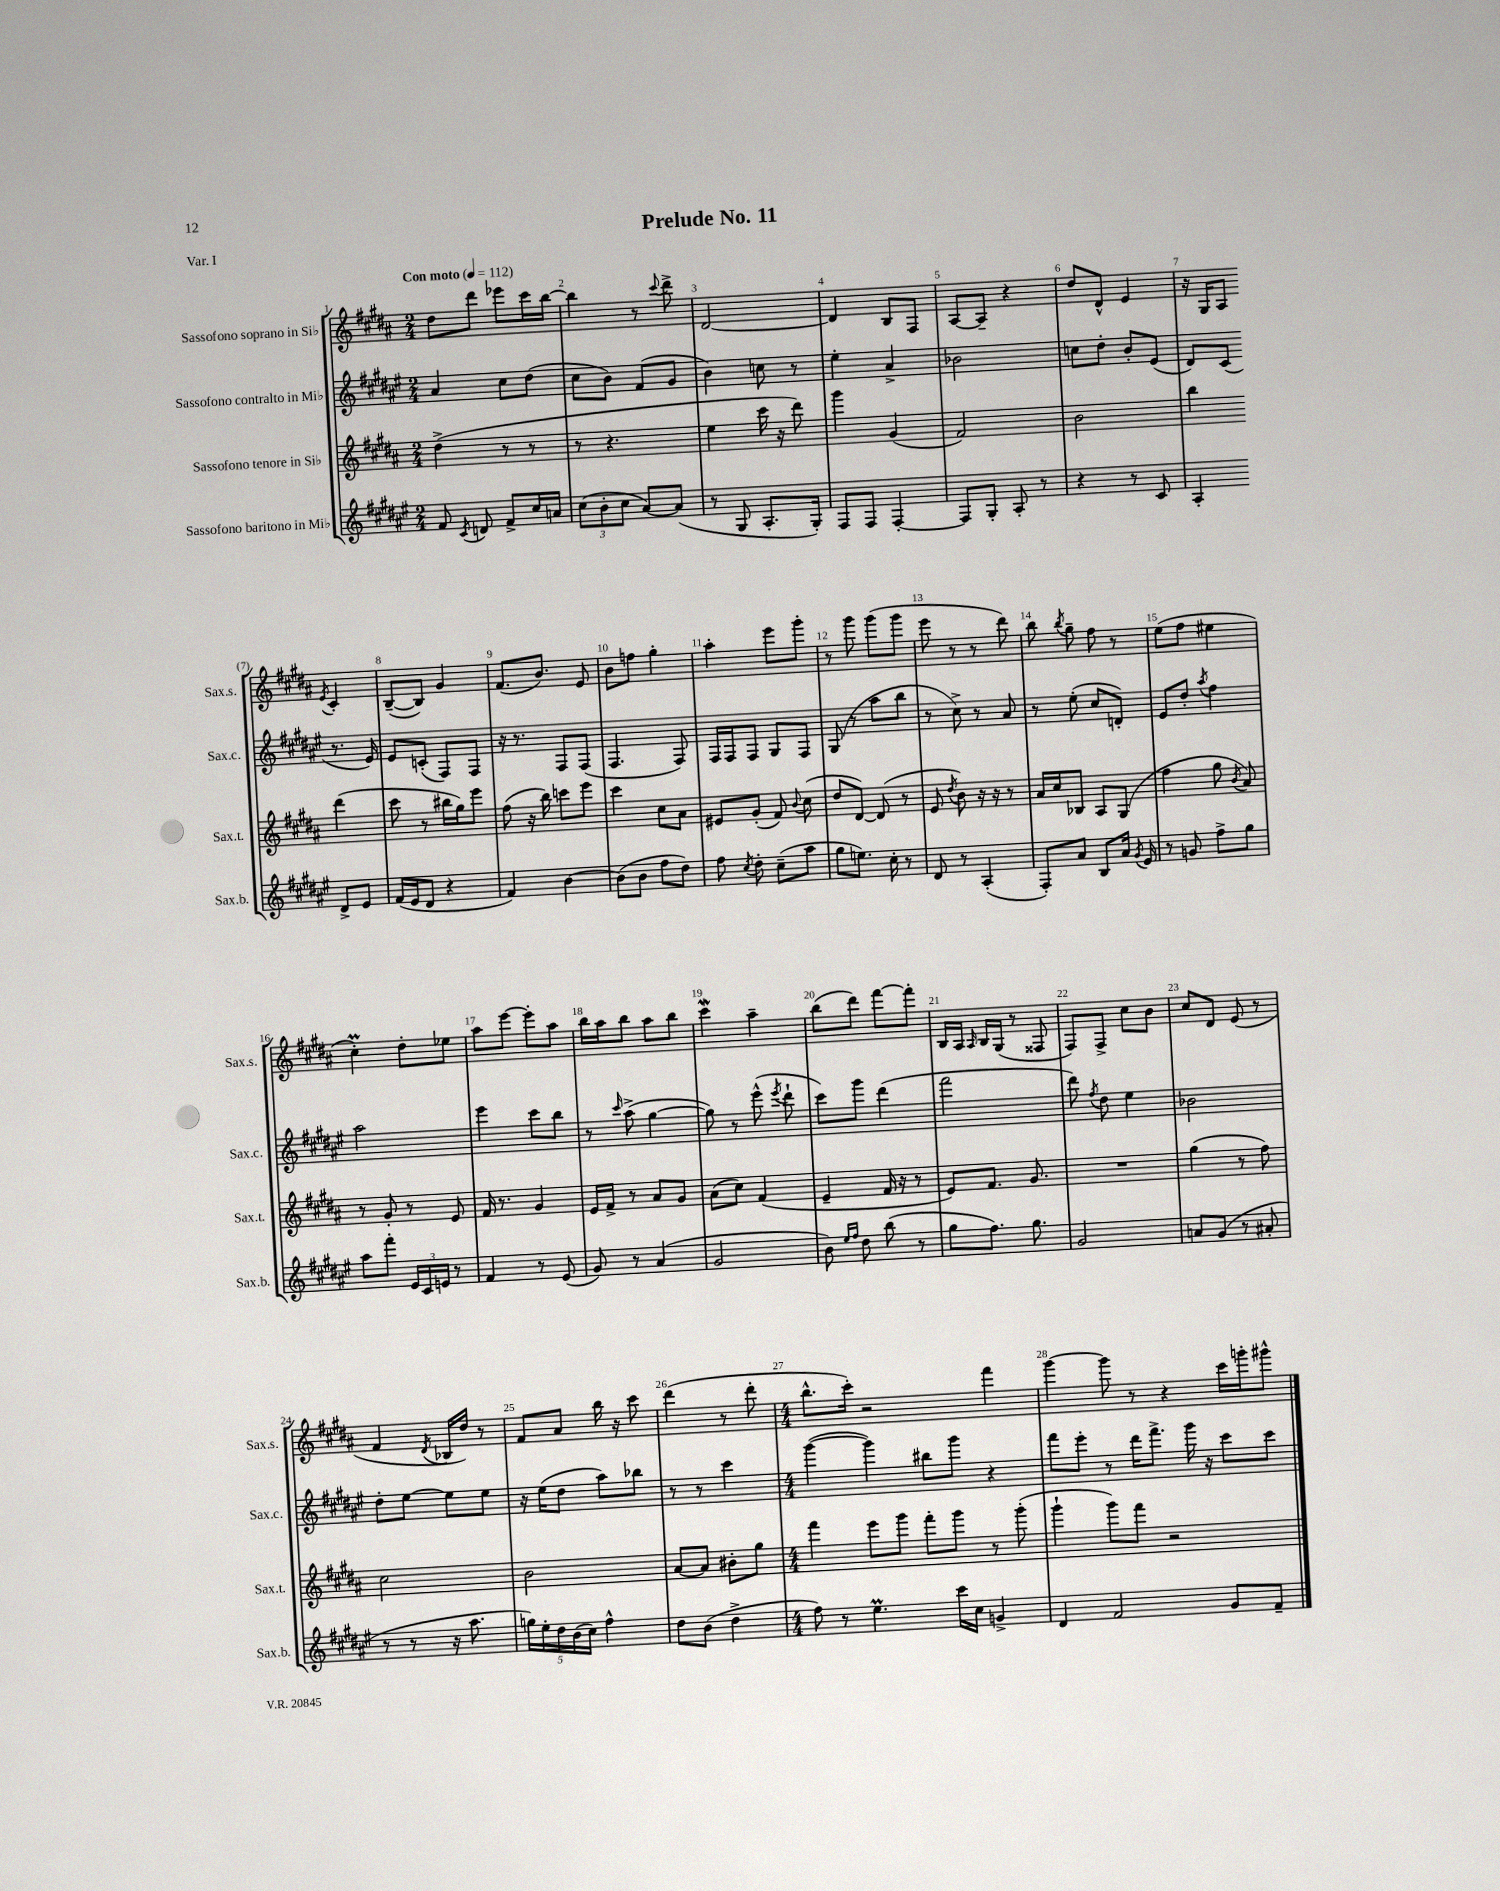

**kern	**kern	**kern	**kern
*staff4	*staff3	*staff2	*staff1
*clefG2	*clefG2	*clefG2	*clefG2
*k[f#c#g#d#a#e#]	*k[f#c#g#d#a#]	*k[f#c#g#d#a#e#]	*k[f#c#g#d#a#]
*M2/4	*M2/4	*M2/4	*M2/4
*MM112	*MM112	*MM112	*MM112
8f#	(4dd#^	4a#	8dd#
8qc#	.	.	.
8d	.	.	8ddd#
8f#^	8r	8cc#	8eee-
16cc#	8r	(8dd#	16ccc#
16a	.	.	[16bb
=	=	=	=
(12cc#	8r	8cc#	4bb]
12b'	.	.	.
.	4.r	8b)	.
12cc#	.	.	.
[8a#)	.	(8f#	8r
.	.	.	8qqccc#
(8a#]	.	8g#	8ddd#^
=	=	=	=
8r	4ee	4b)	[2d#
8G#	.	.	.
8.A#'	16ccc#	8cc	.
.	16r	.	.
.	8ddd#)	8r	.
16G#')	.	.	.
=	=	=	=
8F#	4ggg#	4ee#'	4d#]
8F#	.	.	.
[4F#'	(4g#	4a#^	8B
.	.	.	8F#
=	=	=	=
8F#]	2f#)	2b-	[8A#
8G#'	.	.	8A#~]
8A#'	.	.	4r
8r	.	.	.
=	=	=	=
4r	2b	8cc	8dd#
.	.	8dd#'	8d#^^
8r	.	8b'	4e
8c#	.	(8e#	.
=	=	=	=
4A#'	4bb	8d#)	16r
.	.	.	16G#
.	.	(8c#	8A#
.	.	.	8qe
8d#^	(4ddd#	8.r	4c#'
8e#	.	.	.
.	.	16e#)	.
=	=	=	=
(16f#	8ccc#	8e#	([8B~
16e#	.	.	.
8d#	8r	(8c'	8B])
4r	16bb#	8F#)	4g#
.	16gg#)	.	.
.	8eee	8F#	.
=	=	=	=
4f#)	(8ff#	16r	(8.f#
.	.	8.r	.
.	16r	.	.
.	16bb)	.	8.b)
[4b	8ccc	8F#	.
.	8eee	(8F#	8e
=	=	=	=
(8b]	4ccc#	4.F#	8b
8b	.	.	8ff
8ff#	8cc#	.	4gg#'
8dd#)	8a#	8F#)	.
=	=	=	=
8ff#	8e#	16F#	4aa#'
.	.	16F#	.
8qcc#	.	.	.
8dd#'	(8g#'	8F#	.
(8cc#~	8f#)	8G#	8eee
.	8qqb	.	.
8aa#	(8cc#	8F#	8ggg#'
=	=	=	=
8gg#	8dd#	(8G#	8r
8.ee)	[8d#)	8r	8ggg#
.	(8d#]	8aa#	(8ggg#
16cc#'	.	.	.
8r	8r	8bb	8ggg#
=	=	=	=
8d#	8e	8r	8eee
.	8qdd#	.	.
8r	8b)	8cc#^)	8r
(4A#'	16r	8r	8r
.	16r	.	.
.	8r	8a#	8ddd#)
=	=	=	=
8F#')	16a#	8r	8bb
.	16cc#	.	.
.	.	.	8qbb
8a#	8B-	(8ee#'	8gg#~
8B	8A#	8cc#	8ff#
16a#	(8G#	8d')	8r
8qg#	.	.	.
16e#	.	.	.
=	=	=	=
8r	4ff#	8e#	(8ee
8g	.	8dd#'	8ff#
.	.	8qaa#	.
8ff#^	8gg#	4ff#	4ee#
.	8qb	.	.
8gg#	8a#)	.	.
=	=	=	=
8aa#	8r	2aa#	4cc#')
8fff#'	8g#'	.	.
24e#	8r	.	8dd#'
24c#	.	.	.
24e	.	.	.
8r	8e	.	8ee-
=	=	=	=
4f#	16f#	4eee#	8aa#
.	8.r	.	.
.	.	.	[8eee
8r	4g#	8ccc#	8eee']
(8e#	.	8bb	8aa#
=	=	=	=
8g#)	16e	8r	16bb
.	16f#^	.	16aa#
.	.	16qqccc#	.
8r	8r	(8aa#^	8bb
(4a#	8a#	[4gg#	8aa#
.	8g#	.	8bb
=	=	=	=
2g#	(8a#	8gg#])	4ccc#
.	8cc#)	8r	.
.	(4f#	(8eee#^^	4aa#~
.	.	8qeee#	.
.	.	8ddd#`	.
=	=	=	=
8b)	4e~	8ccc#)	(8bb
16qqee#	.	.	.
16qqff#	.	.	.
8dd#	.	8ggg#	8ddd#)
(8bb	16f#	(4ddd#	[8fff#
.	16r	.	.
8r	8r	.	8fff#']
=	=	=	=
8gg#	8e)	2fff#	16B
.	.	.	16A#
.	.	.	16qqA#
8.ff#)	8.f#	.	16B
.	.	.	(16G#
.	.	.	8r
8.gg#	8.g#	.	.
.	.	.	8F##
=	=	=	=
2g#	2r	8ddd#)	8F#)
.	.	8qff#	.
.	.	8dd#	8F#^
.	.	4ee#	8cc#
.	.	.	8b
=	=	=	=
8a	(4gg#	2b-	8cc#
(8g#	.	.	8d#
8r	8r	.	(8e
8a#'	8ff#)	.	8r
=	=	=	=
8r	2cc#	8dd#'	4f#
8r	.	[8ee#	.
.	.	.	8qd#
16r	.	8ee#]	16B-
8.aa#	.	.	16dd#)
.	.	8ee#	8r
=	=	=	=
20gg)	2b	16r	8f#
20ee#'	.	.	.
.	.	(16ee#	.
20dd#	.	.	.
.	.	8dd#	8a#
(20b	.	.	.
20cc#)	.	.	.
4ff#^^	.	8aa#)	16bb
.	.	.	16r
.	.	8bb-	8ccc#
=	=	=	=
8dd#	[8a#	8r	(4ddd#
(8b	8a#]	8r	.
4dd#^	8b#'	4ccc#	8r
.	8gg#	.	8ddd#'
=	=	=	=
*M4/4	*M4/4	*M4/4	*M4/4
8ff#)	4fff#	([4ggg#	8.bb^^
8r	.	.	.
.	.	.	16ccc#')
4.ee#	8eee	4ggg#])	2r
.	8ggg#	.	.
.	8fff#'	8bb#	.
16ccc#	8ggg#	8ggg#	.
16cc#	.	.	.
4g^	8r	4r	4fff#
.	(8ggg#'	.	.
=	=	=	=
4d#	4ggg#`	8fff#	[4ggg#
.	.	8eee#'	.
2f#	8ggg#)	8r	8ggg#]
.	8fff#	16ddd#	8r
.	.	8.fff#^	.
.	2r	.	4r
.	.	16ggg#	.
.	.	16r	.
8g#	.	8ccc#	16ccc#
.	.	.	16ggg'
8f#~	.	8ccc#	8ggg#^^
==	==	==	==
*-	*-	*-	*-
